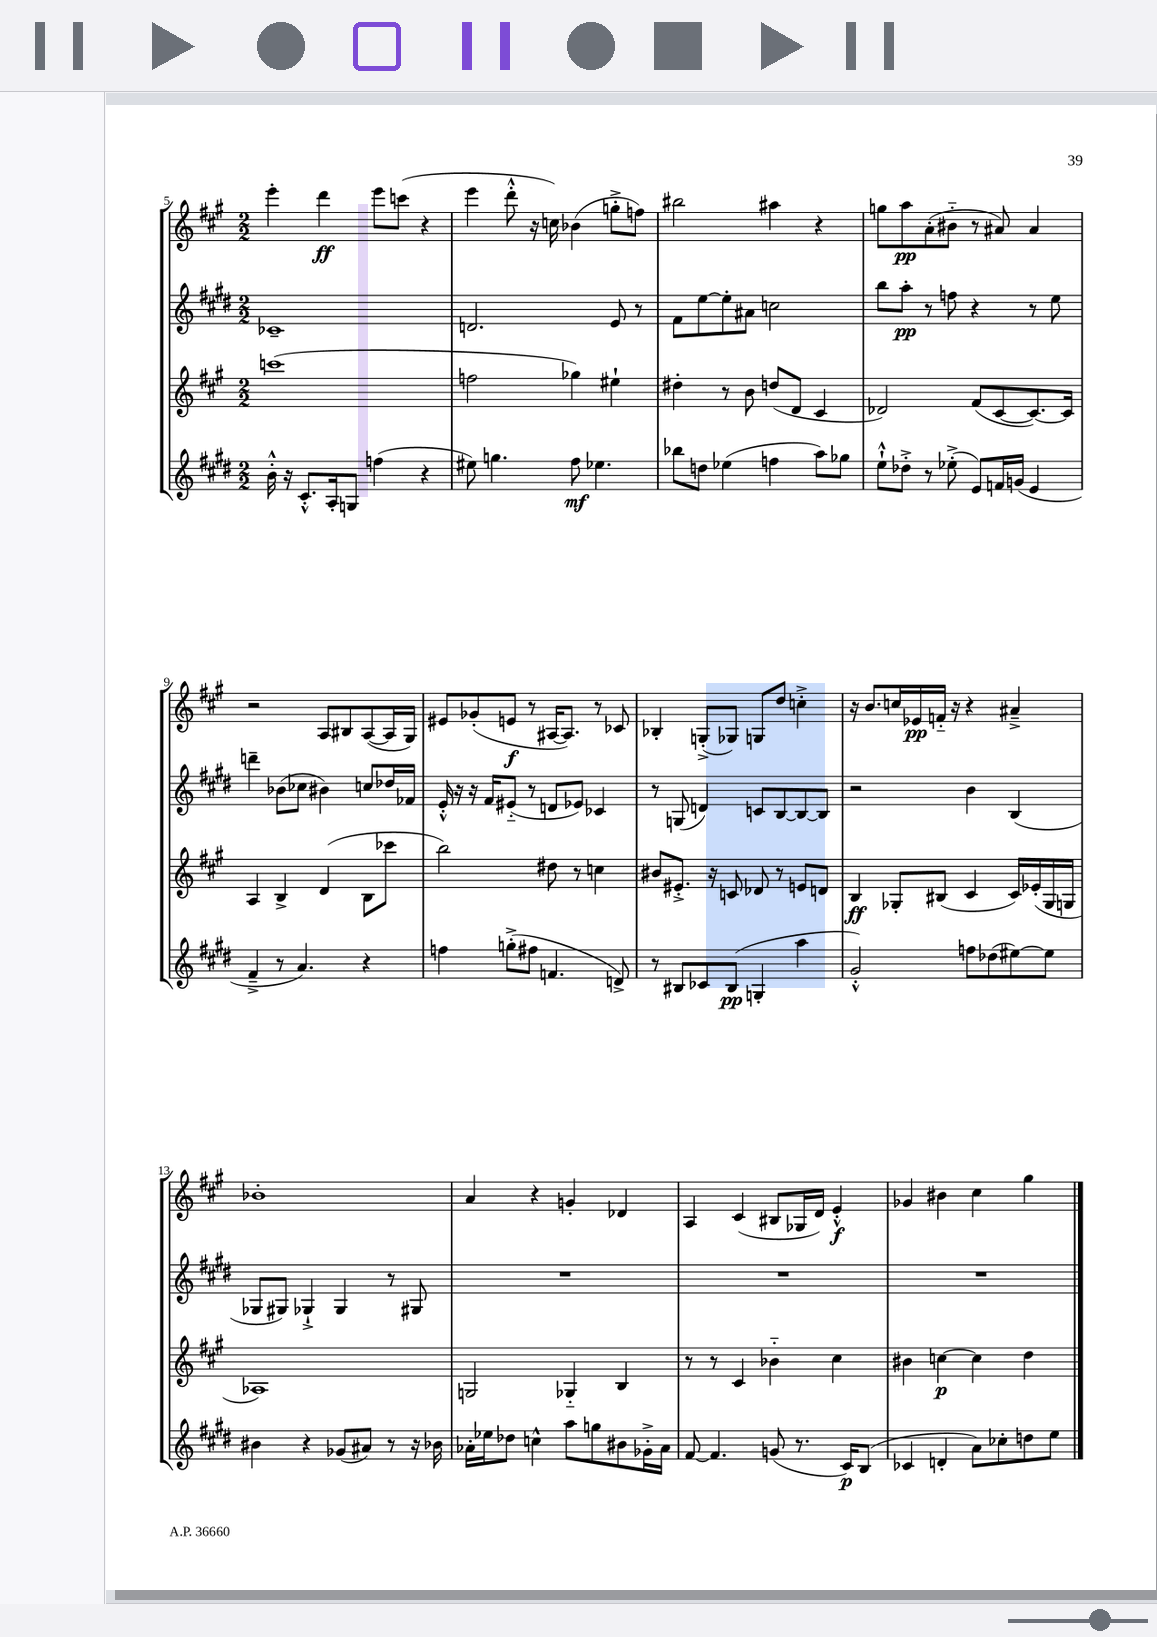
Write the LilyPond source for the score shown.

<<
\new StaffGroup <<
\new Staff = "s0" {
    \clef treble \key a \major \numericTimeSignature \time 2/2
    e'''4-. d'''4\ff e'''8 c'''8( r4 |
    e'''4 d'''8-.-^ r16 c''16) bes'4( g''8-.-> f''8) |
    bis''2 ais''4 r4 |
    g''8 a''8\pp a'8-.( bis'8-_ r8 ais'8) ais'4 |
    r2 a8 bis8 a8~( a16 gis16) |
    eis'8 ges'8-.( e'8\f r8 ais16~ ais8.) r8 ces'8 |
    bes4-. g8-.->( ges8) g8 d''8 c''4-.-> |
    r16 b'8. c''16 ees'16\pp f'16-_ r16 r4 ais'4---> |
    bes'1-. |
    a'4 r4 g'4-. des'4 |
    a4 cis'4( bis8 ges16 d'16) e'4-.-^\f |
    ges'4 bis'4 cis''4 gis''4 \bar "|." |
}
\new Staff = "s1" {
    \clef treble \key e \major \numericTimeSignature \time 2/2
    ces'1-- |
    d'2. e'8 r8 |
    fis'8 e''8~ e''8-. ais'8 c''2 |
    b''8 a''8-.\pp r8 f''8 r4 r8 e''8 |
    d'''4-- bes'8( ces''8 bis'4) c''8 des''16 fes'16 |
    e'16-.-^ r16 r16 fis'16 eis'8-_( r8 d'8 ees'8) ces'4 |
    r8 g8( d'4) c'8 b8~ b8~ b8 |
    r2 b'4 b4( |
    ges8 gis8) ges4-!-> ges4 r8 gis8 |
    R1 |
    R1 |
    R1 \bar "|." |
}
\new Staff = "s2" {
    \clef treble \key a \major \numericTimeSignature \time 2/2
    c'''1( |
    f''2 ges''4) eis''4-! |
    dis''4-. r8 b'8 d''8( d'8 cis'4 |
    des'2) fis'8( cis'8~ cis'8.~) cis'16 |
    a4 b4-> d'4( b8 ces'''8 |
    b''2) dis''8 r8 c''4 |
    bis'8 eis'8.-.-> r16 c'8 des'8 r8 e'8 d'8 |
    b4\ff ges8-. bis8( cis'4 cis'16) ees'16-.( ges16 g16 |
    aes1) |
    g2 ges4-_ b4 |
    r8 r8 cis'4 bes'4-_ cis''4 |
    bis'4 c''4~\p c''4 d''4 \bar "|." |
}
\new Staff = "s3" {
    \clef treble \key e \major \numericTimeSignature \time 2/2
    b'16-.-^ r16 cis'8.-.-^ a16-. g8 f''4( r4 |
    eis''8) g''4. fis''8\mf ees''4. |
    bes''8 d''8 ees''4( f''4 a''8) ges''8 |
    e''8-!-^ des''8-.-> r8 ees''8-.->( e'8) f'16 g'16( e'4 |
    fis'4---> r8 a'4.) r4 |
    f''4 g''8-.->( fis''8 f'4. d'8->) |
    r8 bis8 ces'8 bis8\pp( g4-. a''4 |
    gis'2-.-^) f''8 des''8( eis''8~) eis''8 |
    bis'4 r4 ges'8( ais'8) r8 r16 bes'16 |
    aes'16-. ees''16 des''8 c''4-^ a''8 g''8 bis'8 ges'16-.-> aes'16 |
    fis'8~ fis'4. g'8( r8. cis'16\p) b8( |
    ces'4 d'4-. a'8) ces''8-. d''8 e''8 \bar "|." |
}
>>
>>
\layout { \context { \Score currentBarNumber = #5 } }
